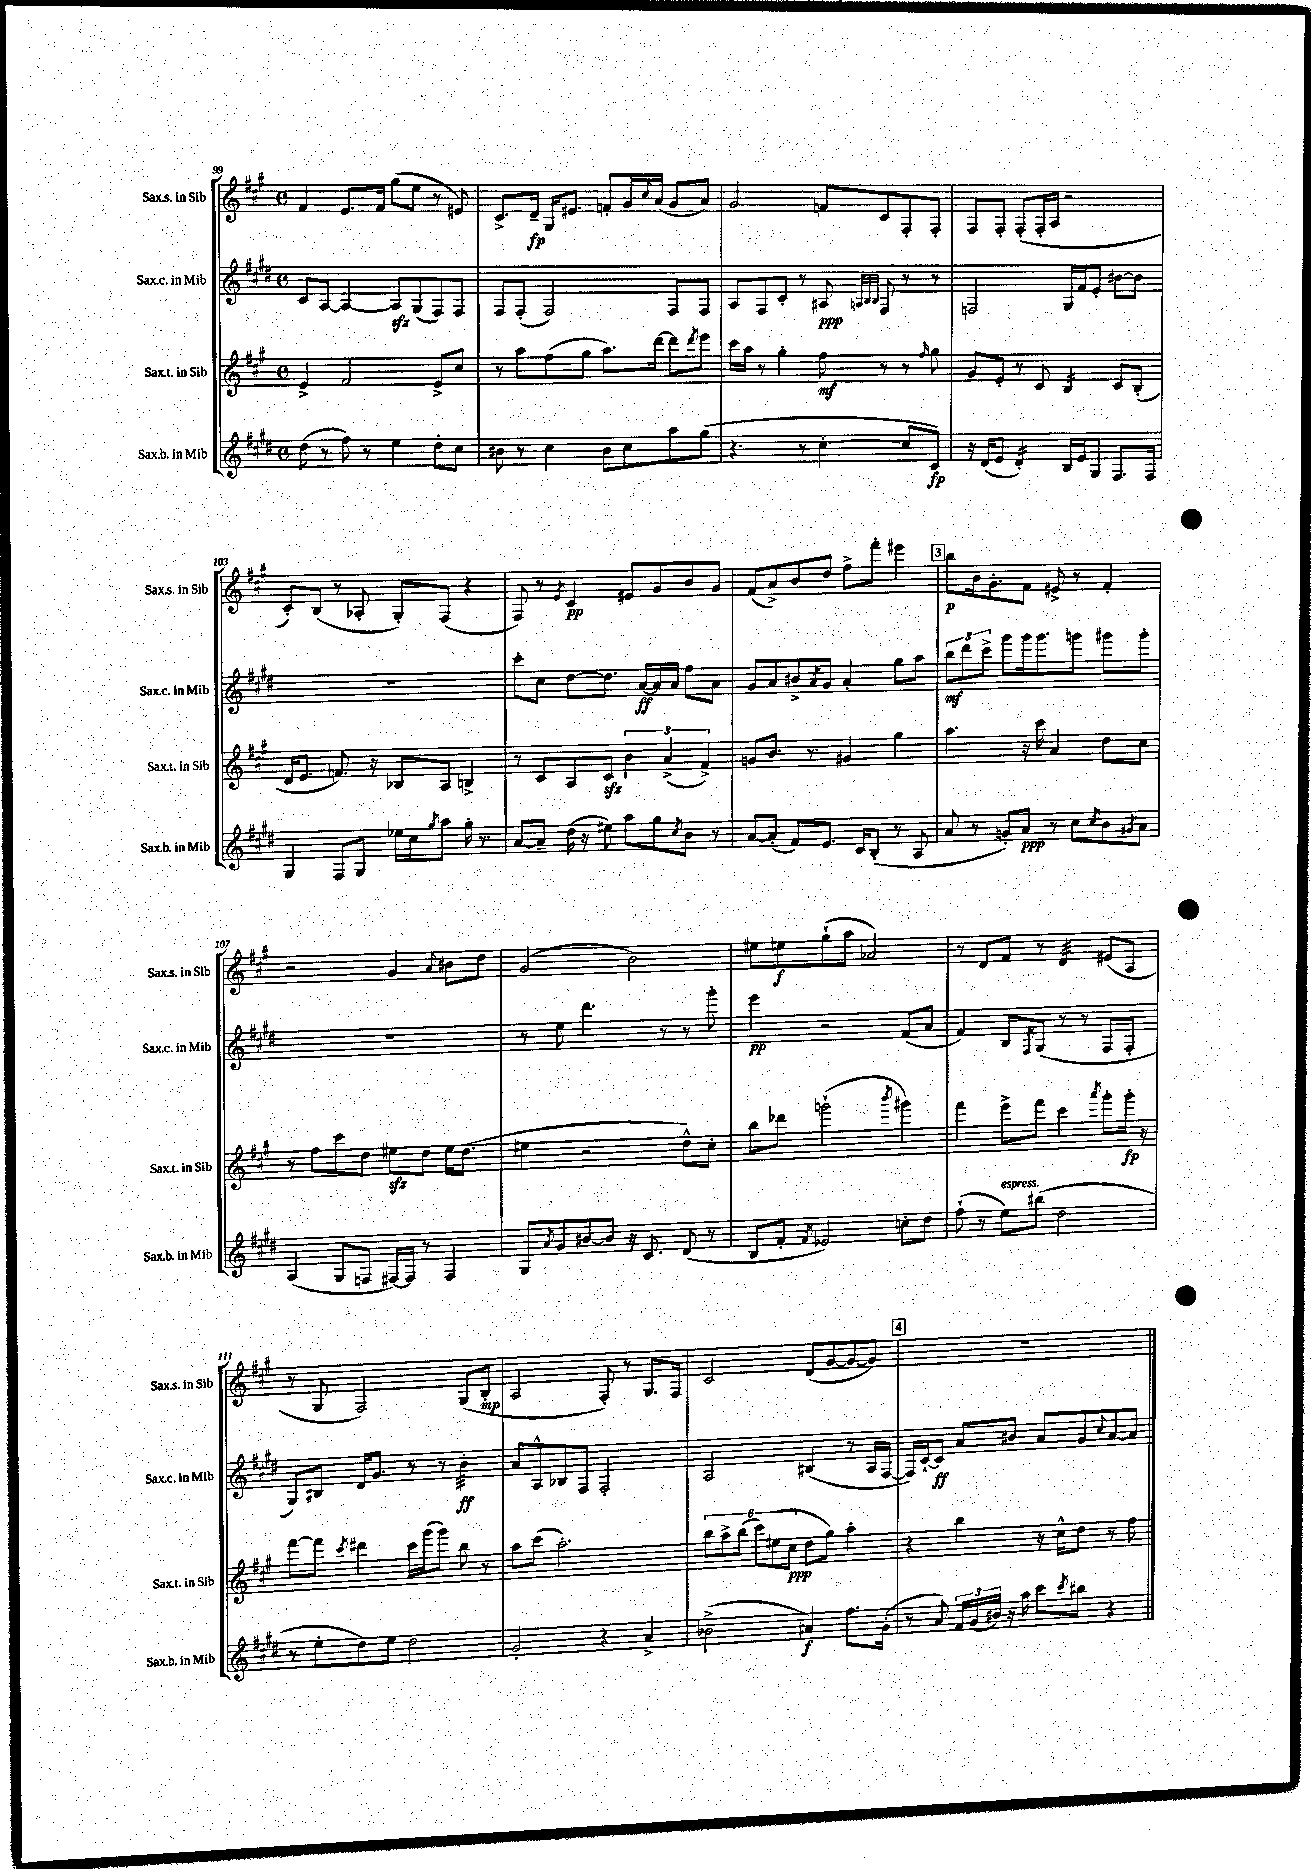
<<
\new StaffGroup <<
\new Staff = "s0" \with { instrumentName = "Sax.s. in Sib" shortInstrumentName = "Sax.s. in Sib" } {
    \clef treble \key a \major \defaultTimeSignature \time 4/4
    fis'4 e'8. fis'16 gis''8( e''8 r8 eis'8) |
    cis'8.-> d'16--\fp gis16 eis'8. f'8-. gis'16 \appoggiatura { cis''8 } a'16( gis'8 a'8) |
    gis'2 f'8 cis'8 fis8-. fis8-. |
    fis8 fis8-. fis8-.( fis16-. a16 r2 |
    cis'8-.) b8( r8 aes8-. gis8-.) fis8( r4 |
    fis8) r8 \acciaccatura { e'8 } cis'4\pp eis'8 gis'8 b'8 gis'8 |
    fis'8( a'8->) b'8 d''8 fis''8-> fis'''8-. eis'''4 |
    \mark \markup { \box "3" } b''8\p b'16 gis'8.-. fis'8 eis'8-> r8 fis'4-. |
    r2 gis'4 \appoggiatura { a'8 } bis'8 d''8 |
    gis'2( b'2) |
    eis''8 e''8\f gis''8-!( a''8 aes'2) |
    r8 d'8 fis'8 r8 d'4:32 eis'8( a8 |
    r8 gis8 fis2) gis8( b8-.\mp |
    a2 fis8-.) r8 gis8. fis16 |
    cis'2 d'8( gis'8~ gis'8~ gis'8) |
    \mark \markup { \box "4" } R1 \bar "|." |
}
\new Staff = "s1" \with { instrumentName = "Sax.c. in Mib" shortInstrumentName = "Sax.c. in Mib" } {
    \clef treble \key e \major \defaultTimeSignature \time 4/4
    cis'8 a8~ a4~ a8\sfz gis8( fis8) fis8 |
    fis8 fis8-.( fis2) fis8 fis8 |
    a8 fis8 cis'8-. r8 ais8\ppp \grace { a32 b32 b32 } fis8 r8 r8 |
    f2 gis16 fis'16 e'8-. bis'8~ bis'8 |
    R1 |
    cis'''8-. cis''8 dis''8~ dis''8. a'16~\ff a'16 a'16 fis''8 a'8 |
    gis'8 a'8 bis'8-> \acciaccatura { a'8 } gis'8 a'4-. gis''8 a''8 |
    \mark \markup { \box "3" } \tuplet 3/2 { b''8\mf dis'''8 cis'''8-> } gis'''8 gis'''16 gis'''8. g'''8 gis'''8 gis'''8-. |
    R1 |
    r8 e''8 dis'''4. r8 r8 gis'''8-. |
    e'''4\pp r2 fis'8( a'8 |
    fis'4) b8 \acciaccatura { fis8 } gis8( r8 r8 fis8 fis8-. |
    gis8) bis8 dis'16 gis'8. r8 r8 b'4:32-.\ff |
    a'8 a8-^ bes8 fis8 fis2-. |
    a2 bis4( r8 a16 fis16~ |
    \mark \markup { \box "4" } fis16) cis'16~-! cis'8\ff a'8 bis'8 a'8 gis'8 \appoggiatura { cis''8 } a'8~ a'8 \bar "|." |
}
\new Staff = "s2" \with { instrumentName = "Sax.t. in Sib" shortInstrumentName = "Sax.t. in Sib" } {
    \clef treble \key a \major \defaultTimeSignature \time 4/4
    e'4-> fis'2 e'8-> cis''8 |
    r8 a''8 fis''8( gis''8 a''8.) d'''16~ d'''8 \acciaccatura { d'''8 } e'''8 |
    cis'''16 a''16 r8 gis''4-. fis''8\mf r8 r8 \grace { fis''16 } gis''8 |
    gis'8 e'8-. r8 cis'8 b4:16 cis'8 b8-.( |
    d'16 e'8. f'8.) r16 bes8 a8 b4-> |
    r8 cis'8 a8 cis'8\sfz \tuplet 3/2 { b'4 a'4->( fis'4->) } |
    g'8 b'8. r8. gis'4 gis''4 |
    \mark \markup { \box "3" } a''4. r16 cis'''16 a'4 d''8 cis''8 |
    r8 fis''8 cis'''8 d''8 eis''8\sfz d''8 eis''16 d''8.( |
    eis''4 r2 d''8-^) cis''8-. |
    b''8 des'''8 g'''2-!( \acciaccatura { b'''8 } gis'''4) |
    fis'''4 e'''8-> fis'''8 cis'''4 \acciaccatura { a'''8 } gis'''8-. gis'''16-.\fp r16 |
    fis'''8~ fis'''8 \acciaccatura { cis'''8 } dis'''4 cis'''16 gis'''16( gis'''8) b''8 r8 |
    a''8 cis'''8( a''2.-.) |
    \tuplet 6/4 { b''8 a''8-> b''8( cis'''8) eis''8( cis''8\ppp } d''8 gis''8) a''4-. |
    \mark \markup { \box "4" } r4 b''4 r16 cis''16-^ d''8 r8 fis''8 \bar "|." |
}
\new Staff = "s3" \with { instrumentName = "Sax.b. in Mib" shortInstrumentName = "Sax.b. in Mib" } {
    \clef treble \key e \major \defaultTimeSignature \time 4/4
    dis''8( r8 fis''8) r8 e''4 dis''8-. cis''8 |
    bis'8 r8 cis''4 bis'8 cis''8 a''8 gis''8( |
    r4. r8 cis''4~-. cis''8 cis'8\fp) |
    r16 dis'16( e'8 dis'4:16-.) b16 e'16 gis8 fis8. fis16 |
    gis4 fis8 gis8 ees''16 cis''16 \acciaccatura { gis''8 } a''8 gis''16-. r8. |
    a'8~ a'8-- dis''16( r16 eis''8) a''8 gis''8 \acciaccatura { cis''8 } b'8 r8 |
    a'8~ a'8-.( fis'8) e'8. cis'16 b8-.( r8 a8 |
    \mark \markup { \box "3" } a'8 r8 g'8-.) a'8\ppp r8 cis''8 \acciaccatura { cis''8 } b'8 \acciaccatura { gis'8 } a'8 |
    a4( gis8 f8 fis16~) fis16 r8 fis4 |
    gis8 \acciaccatura { a'8 } gis'8 bis'8~ bis'8 r16 cis'8. dis'8( r8 |
    b8 fis'8-. \acciaccatura { fis'8 } ees'2) c''8-. dis''8 |
    fis''8-!( r8 e''8^\markup { \italic "espress." }) bis''8( dis''2 |
    r8 e''8-. dis''8) e''8 dis''2 |
    gis'2-. r4 a'4-> |
    bes'2->( ais'4\f) fis''8. gis'16-.( |
    \mark \markup { \box "4" } r8 a'8) \tuplet 3/2 { fis'16 gis'16( bis'16) } r16 a''16 cis'''8 \acciaccatura { cis'''8 } bis''8 r4 \bar "|." |
}
>>
>>
\layout { \context { \Score currentBarNumber = #99 } }
